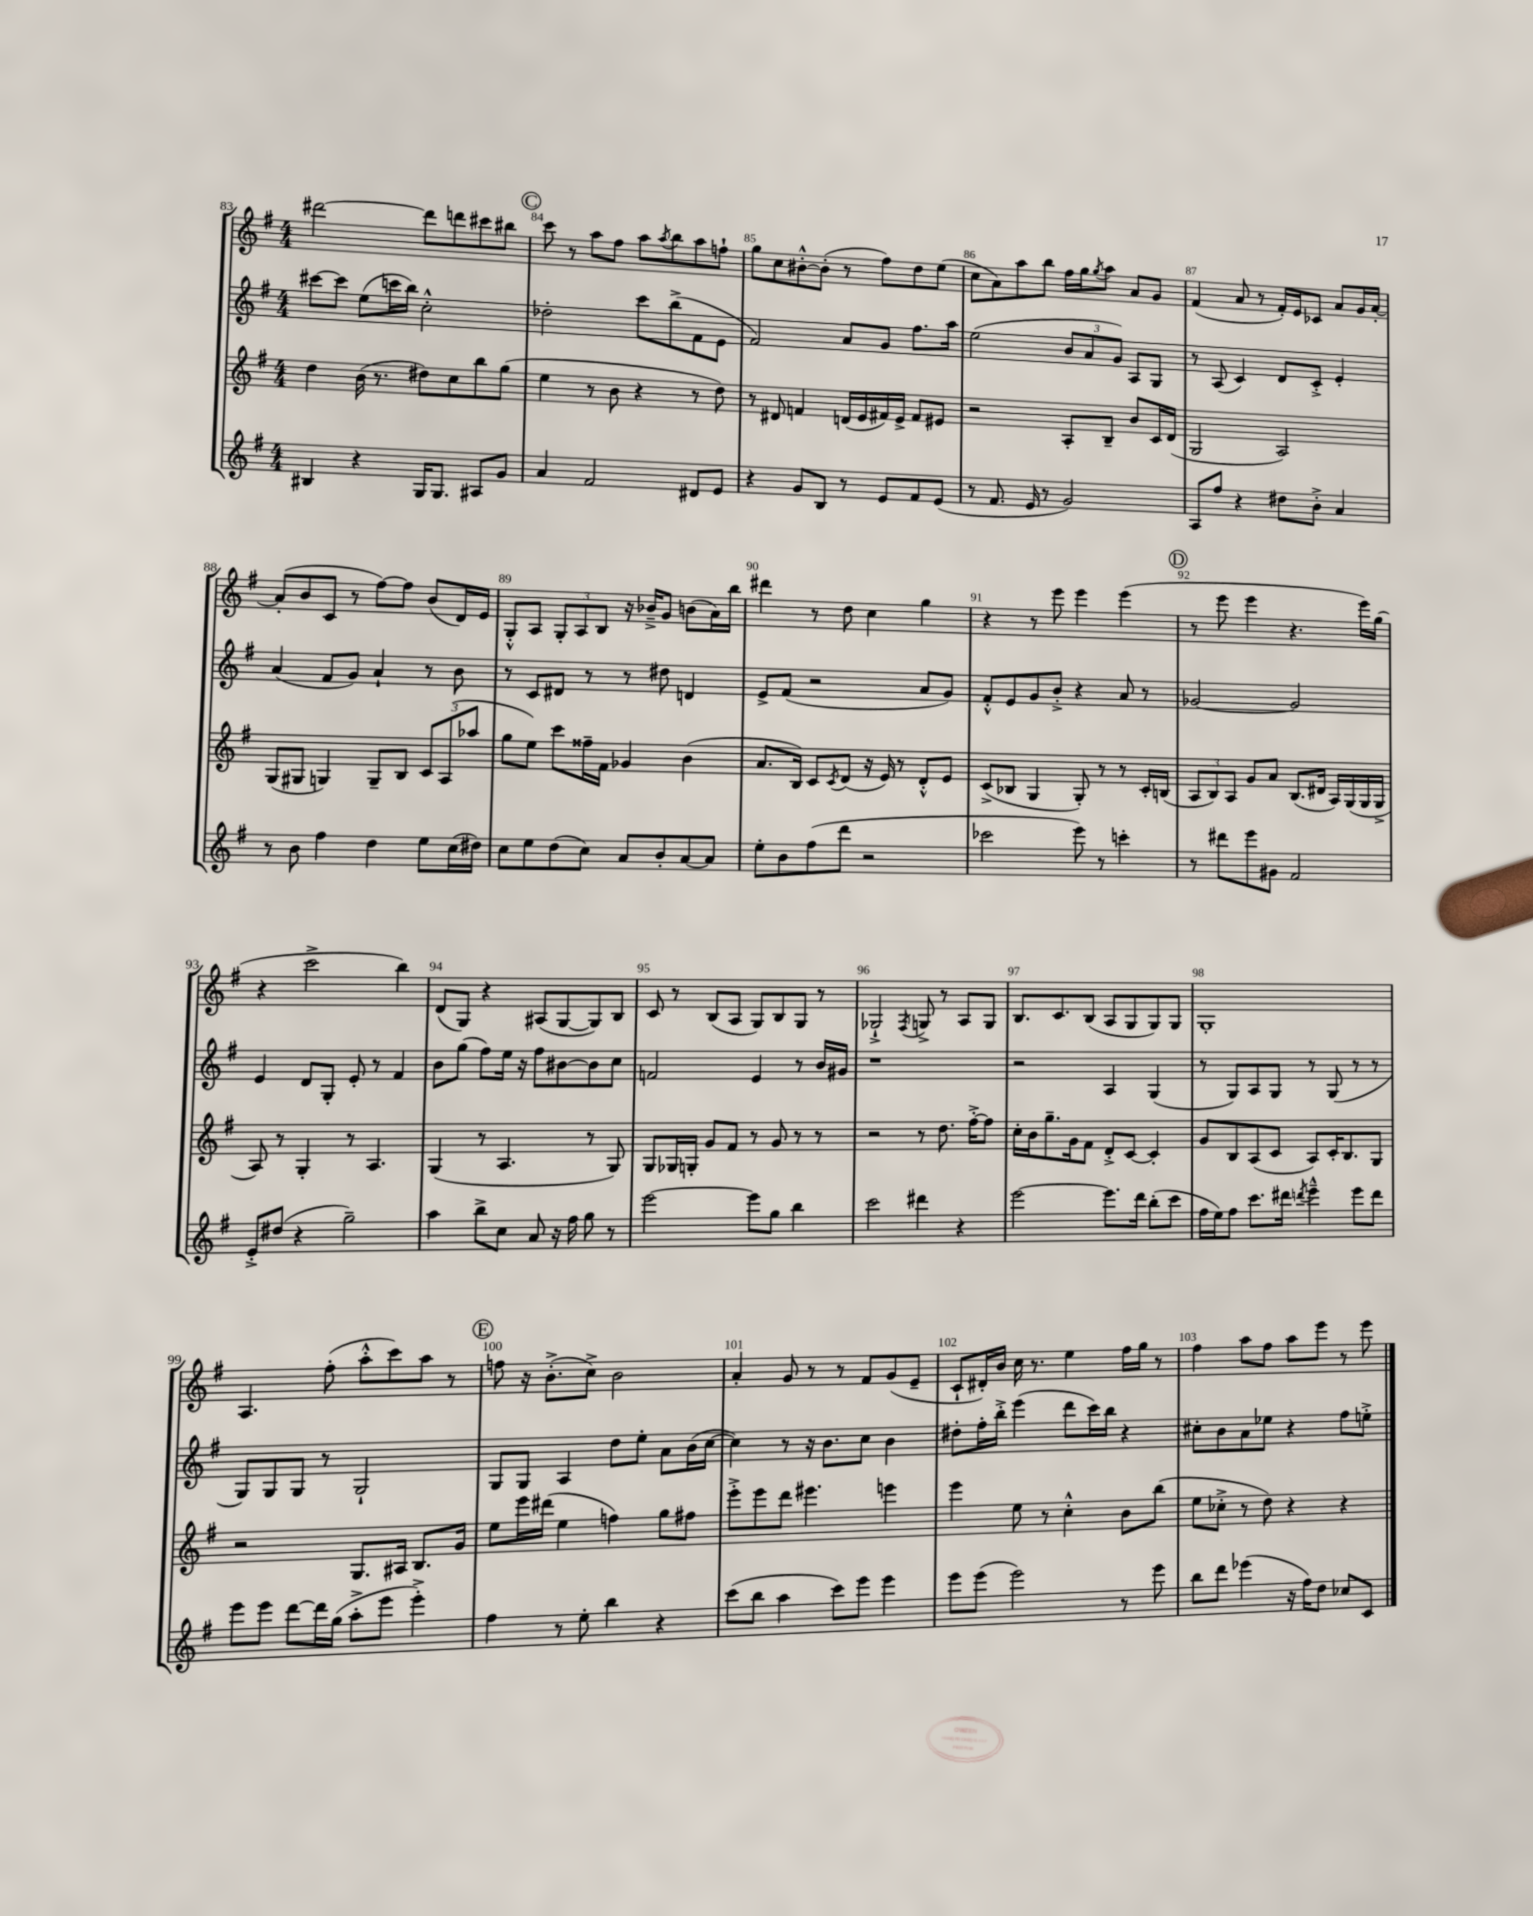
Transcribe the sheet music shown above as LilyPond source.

<<
\new StaffGroup <<
\new Staff = "s0" {
    \clef treble \key g \major \numericTimeSignature \time 4/4
    dis'''2~ dis'''8 d'''8 cis'''8 bis''8 |
    \mark \markup { \circle "C" } c'''8 r8 a''8 fis''8 a''8 \acciaccatura { a''8 } b''8 a''8 f''8-! |
    g''8 c''8 bis'8~-.-^ bis'8-.( r8 fis''8) d''8 e''8( |
    c''8 a'8) a''8 b''8 fis''16 g''16 \acciaccatura { g''8 } a''8 a'8 g'8 |
    fis'4( a'8 r8 fis'16-.) e'16 ces'8 a'8 g'16 a'16~-. |
    a'8-.( b'8 c'8 r8 fis''8~) fis''8 b'8( d'16) e'16 |
    g8-.-^ a8 \tuplet 3/2 { g8-. a8 b8 } r16 bes'16---> g'8 b'8( a'16) b''16 |
    dis'''4 r8 d''8 c''4 g''4 |
    r4 r8 e'''8 e'''4 e'''4( |
    \mark \markup { \circle "D" } r8 e'''8 e'''4 r4. e'''16) g''16( |
    r4 c'''2-> b''4) |
    d'8( g8) r4 ais8( g8~ g8) b8 |
    c'8 r8 b8( a8 g8) b8 g8 r8 |
    ges2-!-> \acciaccatura { fis8 } g8-> r8 a8 g8 |
    b8. c'8. b8( a8 g8 g8) g8 |
    g1-. |
    a4. fis''8-.( a''8-.-^ c'''8) a''8 r8 |
    \mark \markup { \circle "E" } f''8 r16 b'8.-.->( c''8->) b'2 |
    a'4-. g'8 r8 r8 fis'8 g'8( e'8-- |
    c'8-! dis'16-.) b'16 c''16 r8. e''4 fis''16 g''16 r8 |
    fis''4 a''8 fis''8 a''8 e'''8 r8 e'''8 \bar "|." |
}
\new Staff = "s1" {
    \clef treble \key g \major \numericTimeSignature \time 4/4
    cis'''8~ cis'''8 e''8( c'''16 b''16) c''2-.-^ |
    \mark \markup { \circle "C" } des''2-. c'''8 b''8->( fis'8 e'8 |
    fis'2) a'8 g'8 fis''8. a''16 |
    e''2( \tuplet 3/2 { b'8 a'8 g'8) } a8 g8 |
    r8 a8( c'4) d'8 c'8-.-> e'4-. |
    a'4( fis'8 g'8) a'4-! r8 b'8 |
    r8 c'8 dis'8 r8 r8 dis''8 d'4 |
    e'8-> fis'8( r2 a'8 g'8) |
    fis'8-.-^ e'8 g'8 b'8-.-> r4 a'8 r8 |
    \mark \markup { \circle "D" } ges'2~ ges'2 |
    e'4 d'8 g8-. e'8-. r8 fis'4 |
    b'8 g''8( fis''8) e''16 r16 fis''8 bis'8~ bis'8 c''8 |
    f'2 e'4 r8 b'16 gis'16 |
    r1 |
    r2 a4 g4( |
    r8 g8) a8 g8 r8 g8( r8 r8 |
    g8) g8 g8 r8 g2-! |
    \mark \markup { \circle "E" } g8 g8 a4 d''8 e''8-. a'8 b'16( c''16~ |
    c''4) r8 r16 b'8. c''8 b'4 |
    dis''8-. fis''16-. b''16-.-> e'''4( d'''8 c'''16) b''16 r4 |
    cis''8-. b'8 a'8 ees''8 r4 fis''8 e''8-.-> \bar "|." |
}
\new Staff = "s2" {
    \clef treble \key g \major \numericTimeSignature \time 4/4
    d''4 b'16( r8. dis''8) c''8 b''8 g''8( |
    \mark \markup { \circle "C" } e''4 r8 b'8 r4 r8 d''8) |
    r8 dis'8 f'4 d'16( e'16 fis'16) e'16-> fis'8 eis'8 |
    r2 a8-. b8-- b'8 c'16 d'16( |
    g2 a2) |
    g8( gis8 g4) g8-- b8 \tuplet 3/2 { c'8 a8( aes''8 } |
    g''8 e''8) c'''8 fisis''16-- fis'16 ges'4 b'4( |
    a'8. b16) c'8 \acciaccatura { c'8 } d'8( r16 e'16) r8 d'8-.-^ e'8 |
    c'8->( bes8 g4 g8-.) r8 r8 c'16-. b16( |
    \mark \markup { \circle "D" } \tuplet 3/2 { a8 b8) a8 } g'8 a'8 b8.( dis'16 a16) g16( g16 g16-> |
    a8) r8 g4-. r8 a4. |
    g4( r8 a4. r8 g8) |
    g8 ges16 g16-. g'8 fis'8 r8 g'8 r8 r8 |
    r2 r8 d''8. fis''16~-.-> fis''8 |
    c''16-. b'16 g''8.-- g'16 fis'8 d'8-.-> c'8~ c'4-. |
    g'8 b8 a8( c'8 a8) c'16-. b8. g8 |
    r2 g8. ais16 b8. g'16 |
    \mark \markup { \circle "E" } e''8 e'''16 dis'''16( e''4 f''4) g''8 fis''8 |
    e'''8-.-> e'''8 d'''8 eis'''4. e'''4 |
    e'''4 e''8 r8 c''4-.-^ b'8 b''8( |
    e''8 ces''8-.-> r8 d''8) r4 r4 \bar "|." |
}
\new Staff = "s3" {
    \clef treble \key g \major \numericTimeSignature \time 4/4
    bis4 r4 g16 g8. ais8 g'8 |
    \mark \markup { \circle "C" } a'4 fis'2 dis'8 e'8 |
    r4 g'8 b8 r8 e'8 fis'8 e'8( |
    r8 fis'8. e'16 r8 g'2) |
    a8 fis''8 r4 dis''8 b'8-.-> a'4 |
    r8 b'8 fis''4 d''4 e''8 c''16( dis''16) |
    c''8 e''8 d''8( c''8) a'8 b'8-. a'8~ a'8 |
    e''8-. b'8 fis''8( d'''8 r2 |
    ces'''2 e'''8) r8 c'''4-. |
    \mark \markup { \circle "D" } r8 dis'''8 e'''8 gis'8 fis'2 |
    e'8-.-> dis''8( r4 g''2--) |
    a''4 b''8-> c''8 a'8 r16 fis''16 g''8 r8 |
    e'''2~ e'''8 g''8 b''4 |
    c'''2 dis'''4 r4 |
    e'''2~ e'''8. d'''16 b''8-.( c'''8 |
    fis''16 e''16) fis''8 c'''8. dis'''16 \acciaccatura { d'''8 } e'''4---^ e'''8 d'''8 |
    e'''8 e'''8 d'''8~ d'''16 g''16( a''8-.-> e'''8 e'''4-.->) |
    \mark \markup { \circle "E" } fis''4 r8 e''8-. b''4 r4 |
    c'''8( b''8 a''4 c'''8) e'''8 e'''4 |
    e'''8 e'''8( e'''2) r8 e'''8 |
    b''8 d'''8 ees'''4( r16 fis''16) d''8 ces''8 c'8 \bar "|." |
}
>>
>>
\layout { \context { \Score currentBarNumber = #83 \override BarNumber.break-visibility = ##(#f #t #t) barNumberVisibility = #all-bar-numbers-visible } }
